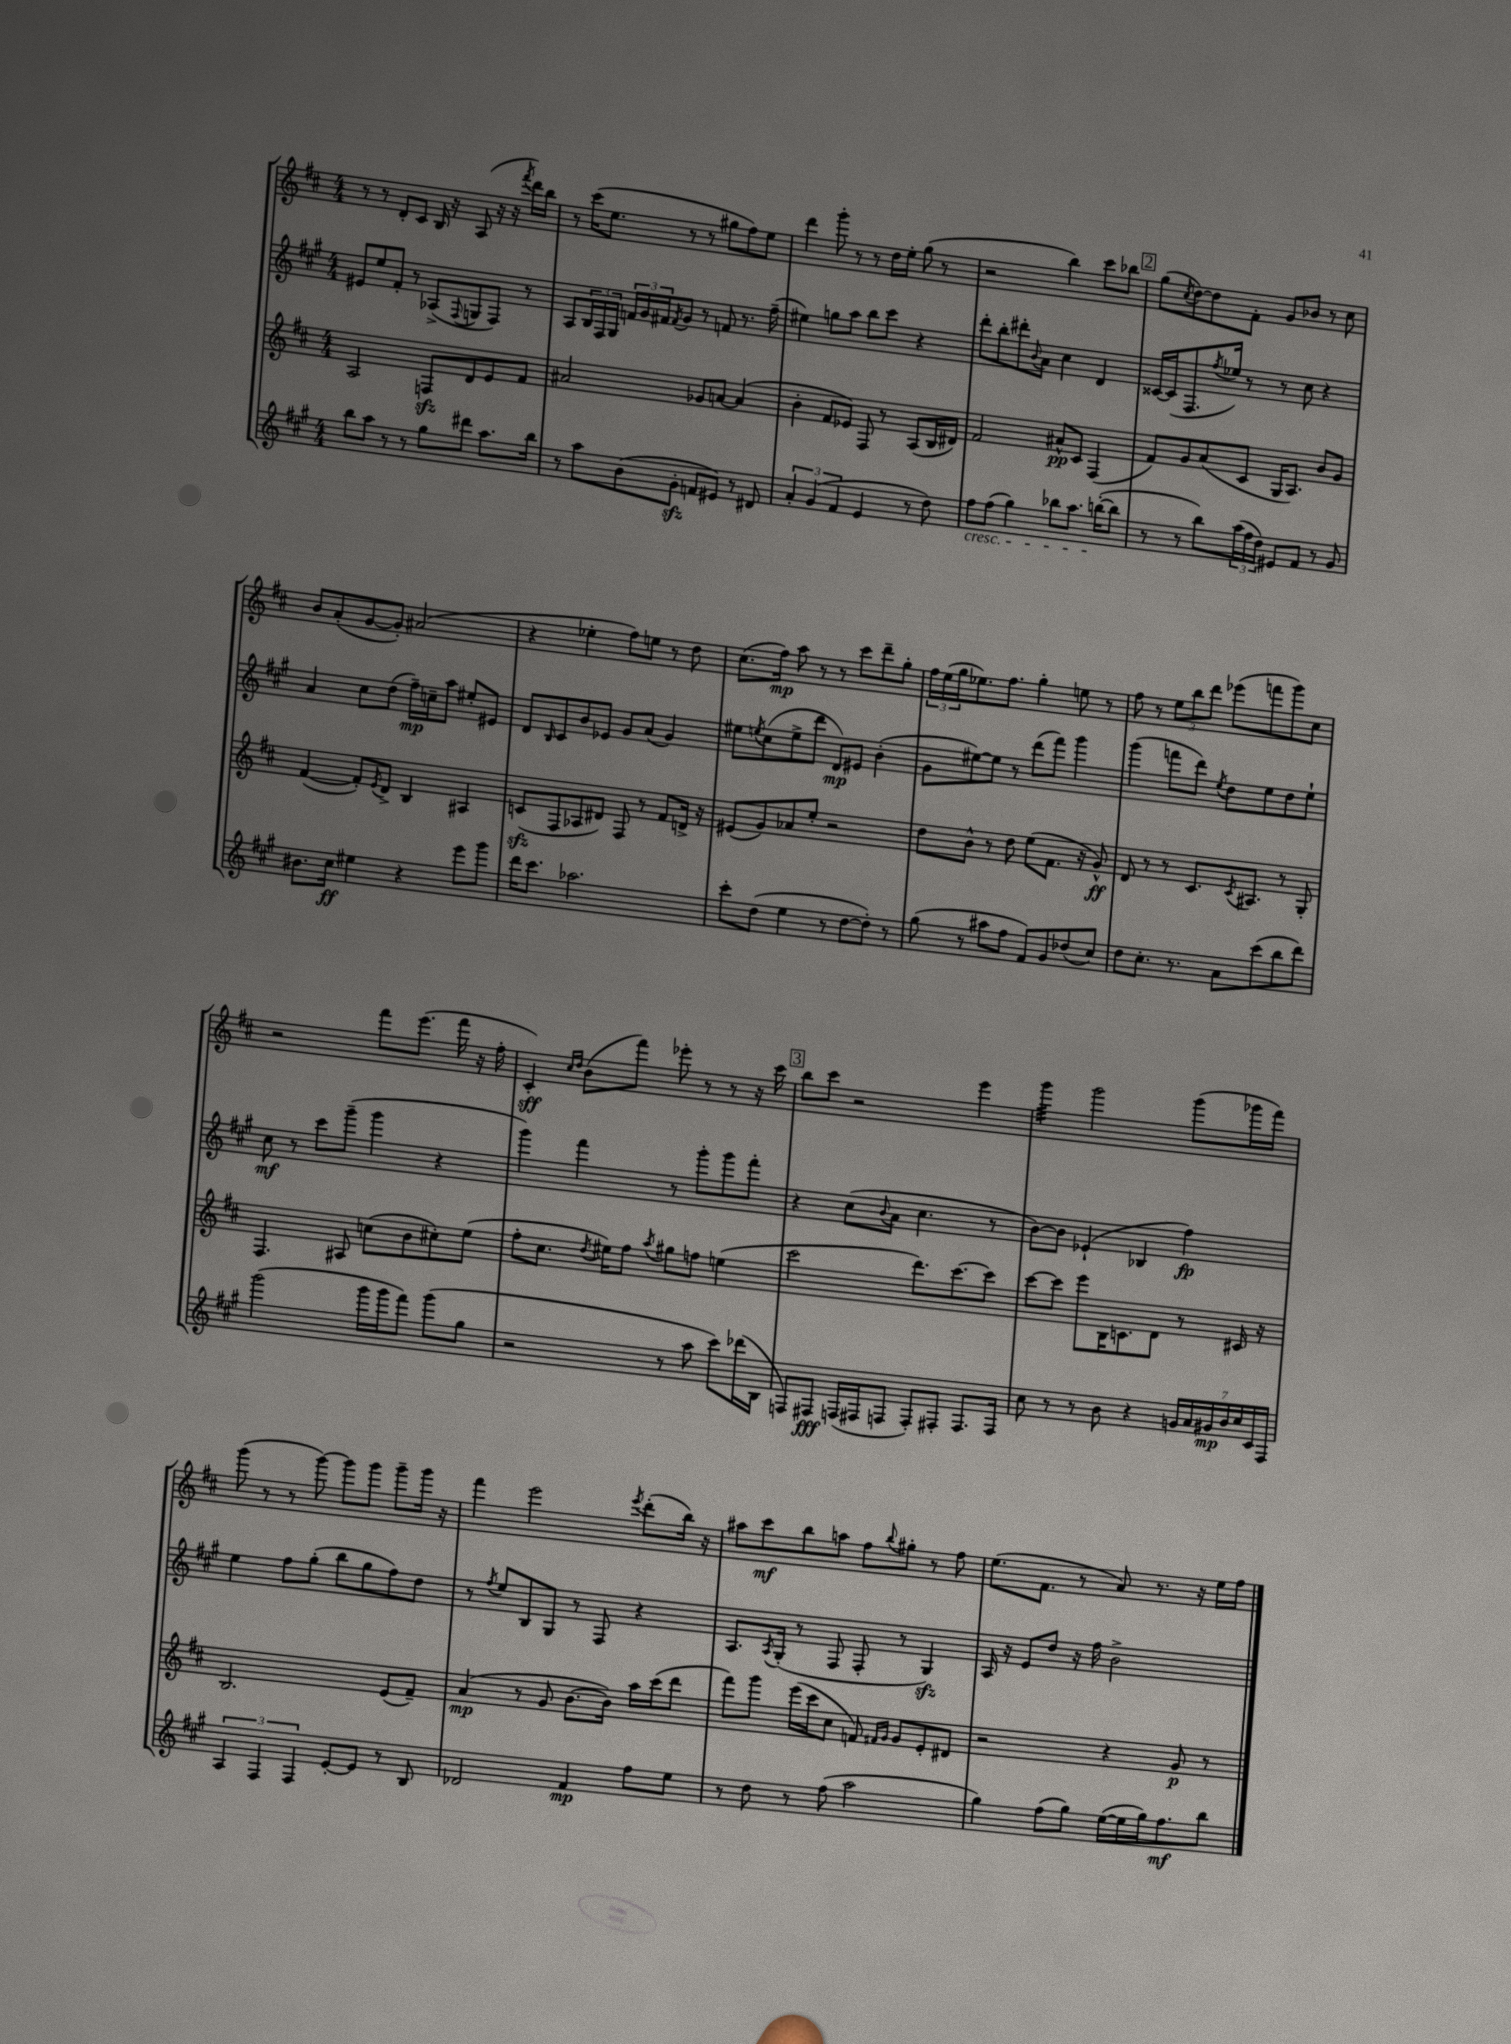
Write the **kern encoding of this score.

**kern	**kern	**kern	**kern
*staff4	*staff3	*staff2	*staff1
*clefG2	*clefG2	*clefG2	*clefG2
*k[f#c#g#]	*k[f#c#]	*k[f#c#g#]	*k[f#c#]
*M4/4	*M4/4	*M4/4	*M4/4
8bb	2A	8e#	8r
8aa	.	8ee	8r
8r	.	8f#'	8d'
8r	.	8r	8c#
8gg#	8F	(8A-^	16B
.	.	.	16r
.	.	8qqF#	.
8ddd#	8d	8G	(8A
8.aa	8e	8F#)	16r
.	.	.	16r
.	.	.	8qfff#
.	8f#	8r	16ddd)
16bb	.	.	16bb
=	=	=	=
8r	2a#	8A	8r
8aa	.	24B	(16ccc#
.	.	24F#	.
.	.	.	8.ee
.	.	24G#	.
(8b	.	24f	.
.	.	24g#	.
.	.	24f#	.
.	.	8qf#	.
8g#'	.	8g#	8r
8f	8g-	8r	8r
8e#)	[8a	8f	8gg#
8r	(4a]	8.r	8ff#)
8d#	.	.	8ee
.	.	(16ff#~	.
=	=	=	=
6a'	4b'	4ee#)	4ddd
(6g#	.	.	.
.	8f#	8gg	8ggg'
6f#	.	.	.
.	8e-)	8aa	8r
4e	8F#	8bb	8r
.	8r	8ccc#	16dd
.	.	.	16ee'
8r	(8A	4r	(8gg
8dd)	16B	.	8r
.	16d#)	.	.
=	=	=	=
8ff#	2f#	8ddd'	2r
(8ff#	.	8bb'	.
4gg#)	.	8ddd#'	.
.	.	8qqb	.
.	.	8a	.
8bb-	8a#^^	4cc#	4bb)
8.aa	8c#	.	.
.	(4F#	4d	8ccc#
([16bb'	.	.	.
8bb]	.	.	8bb-
=	=	=	=
8r	8f#)	[16c##	(8gg
.	.	(16c##]	.
.	.	.	8qcc#
8r	8g	8.F#	[8dd)
8bb)	(8a	.	8dd]
.	.	8qff#	.
.	.	16ee-)	.
(24aa	8c#	8r	8f#'
24ff#	.	.	.
24dd)	.	.	.
8e#	16G	8r	8g
.	8.A)	.	.
8f#	.	8cc#	8b-
8r	8b	4r	8r
8g#	8g	.	8cc#
=	=	=	=
8.b#	([4f#	4a	8b
.	.	.	(8a'
16cc#	.	.	.
4ee#	8f#'])	8cc#	[8g
.	8qe	.	.
.	8d^	(8dd	8g'])
4r	4B	16ff#~)	(2a#
.	.	16cc~	.
.	.	8aa	.
8eee	4A#	8ee#'	.
8ggg#	.	8e#	.
=	=	=	=
16ddd	(8c	8d	4r
8.ccc#	.	.	.
.	.	16qqB	.
.	8F#	8c#	.
2.aa-	8A-	8b	4ee-'
.	8d#)	8e-	.
.	8F#	8g#	8ff#)
.	8r	(8a	8ee
.	8f#	4g#)	8r
.	16d^	.	8dd
.	16r	.	.
=	=	=	=
8ccc#'	(8e#	8ee#	(8.cc#
.	.	8qee	.
(8dd	8g)	(8cc#	.
.	.	.	16ff#)
4ee	8a-	8ee^	8aa
.	8ee'	8ddd	8r
8r	2r	8d)	8r
[8dd	.	8e#	8ccc#
8dd'])	.	(4b'	8ddd~
8r	.	.	8gg'
=	=	=	=
(8gg#	8dd	8g#	24ff#
.	.	.	(24ee
.	.	.	24gg
8r	8b^^	[8ee#)	8.ee-)
8aa#	8r	8ee#]	.
.	.	.	8.ff#
8ff#	8dd	8r	.
8f#)	(8ee	(8ddd	4gg'
8g#	8.f#	8fff#)	.
(8dd-	.	4ggg#	8ee
.	16r	.	.
8cc#)	8g^^)	.	8r
=	=	=	=
8dd	8d	(4ggg#	8ff#
8.cc#'	8r	.	8r
.	8r	8fff	12ee
8.r	.	.	.
.	.	.	12bb
.	8.c#	8ddd)	.
.	.	.	12ddd
.	.	8qee	.
8a	.	8dd	(8eee-
.	8qc#	.	.
.	8.A#	.	.
(8ccc#	.	8ee	8fff
8bb	8r	8dd	8ggg)
8ddd)	8G'	8ee`	8cc#
=	=	=	=
(2ggg#	4.F#	8cc#	2r
.	.	8r	.
.	.	8ccc#	.
.	8A#	(8ggg#~	.
16ggg#	(8cc	4ggg#	8fff#
16ggg#	.	.	.
8fff#)	8b	.	(8.eee
(8ggg#	8cc#')	4r	.
.	.	.	16fff#
8gg#	(8ee	.	16r
.	.	.	16ff#'
=	=	=	=
2r	8ff#'	4ggg#)	4c#')
.	8.cc#	.	.
.	.	.	16qqcc#
.	.	.	16qqdd
.	.	4fff#	(8b
.	8qdd	.	.
.	16ee#)	.	.
.	8ff#	.	8fff#)
.	8qaa	.	.
8r	8gg#	8r	8eee-'
8aa	8ff	8ggg#'	8r
8ccc#)	(4ee	8ggg#	8r
(16ddd-	.	8fff#'	16r
16B	.	.	16ccc#
=	=	=	=
8F)	2ccc#	4r	8bb
8F#	.	.	8ccc#
(16F	.	(8cc#	2r
16F#	.	.	.
.	.	8qqb	.
8F	.	8a	.
8F')	8.ddd)	4.cc#	.
8F#'	.	.	.
.	[8.ccc#	.	.
8.F#	.	.	4eee
.	8ccc#]	8r	.
16F#	.	.	.
=	=	=	=
8cc#	[8ccc#	[8b)	4ggg
8r	8ccc#]	8b]	.
8r	8eee	(4e-`	2ggg
8b	16B	.	.
.	8.c	.	.
4r	.	4B-	.
.	8d	.	.
28g	8r	4ff#)	(8ggg
28a	.	.	.
28g#	.	.	.
28b	.	.	.
.	16c#	.	16ggg-
28cc#	.	.	.
28c#	.	.	.
.	16r	.	16fff#)
28F#	.	.	.
=	=	=	=
6A	2.B	4ee	(8ggg
.	.	.	8r
6F#	.	.	.
.	.	8ff#	8r
6F#	.	.	.
.	.	(8gg#'	[8ggg)
[8e'	.	8bb	8ggg]
8e]	.	8gg#	8ggg
8r	(8e	8ff#)	8ggg~
8B	8f#~)	8dd	16ggg
.	.	.	16r
=	=	=	=
2d-	(4a	8r	4fff#
.	.	8qff#	.
.	.	8ee	.
.	8r	8B	2eee
.	8g	8G#	.
4f#	[8.b	8r	.
.	.	8F#	.
.	16b])	.	.
.	.	.	8qeee
8ff#	16aa	4r	(8ddd'
.	(16ccc#	.	.
8ee	8ddd	.	16bb)
.	.	.	16r
=	=	=	=
8r	8fff#)	8.A	8aa#
8dd	8ggg	.	8ccc#
.	.	8qA	.
.	.	(16G#'	.
8r	(16eee	8r	8bb
.	16ccc#	.	.
(8ff#	8cc#	8F#	8aa
2aa	8f)	8F#'	8ff#
.	16qqf#	.	.
.	16qqg	.	8qqbb
.	8g	8r	8gg#'
.	8e'	4G#)	8r
.	8d#	.	8ff#
=	=	=	=
4gg#)	2r	16A	(8.ee
.	.	16r	.
.	.	8e	.
.	.	.	8.f#
(8ff#	.	8dd	.
8gg#)	.	16r	8r
.	.	16ff#	.
([16ee	4r	2b^	8a)
16ee]	.	.	.
16gg#)	.	.	8.r
8.ff#	.	.	.
.	8g	.	.
.	.	.	16r
8bb	8r	.	16ee
.	.	.	16ff#
==	==	==	==
*-	*-	*-	*-
